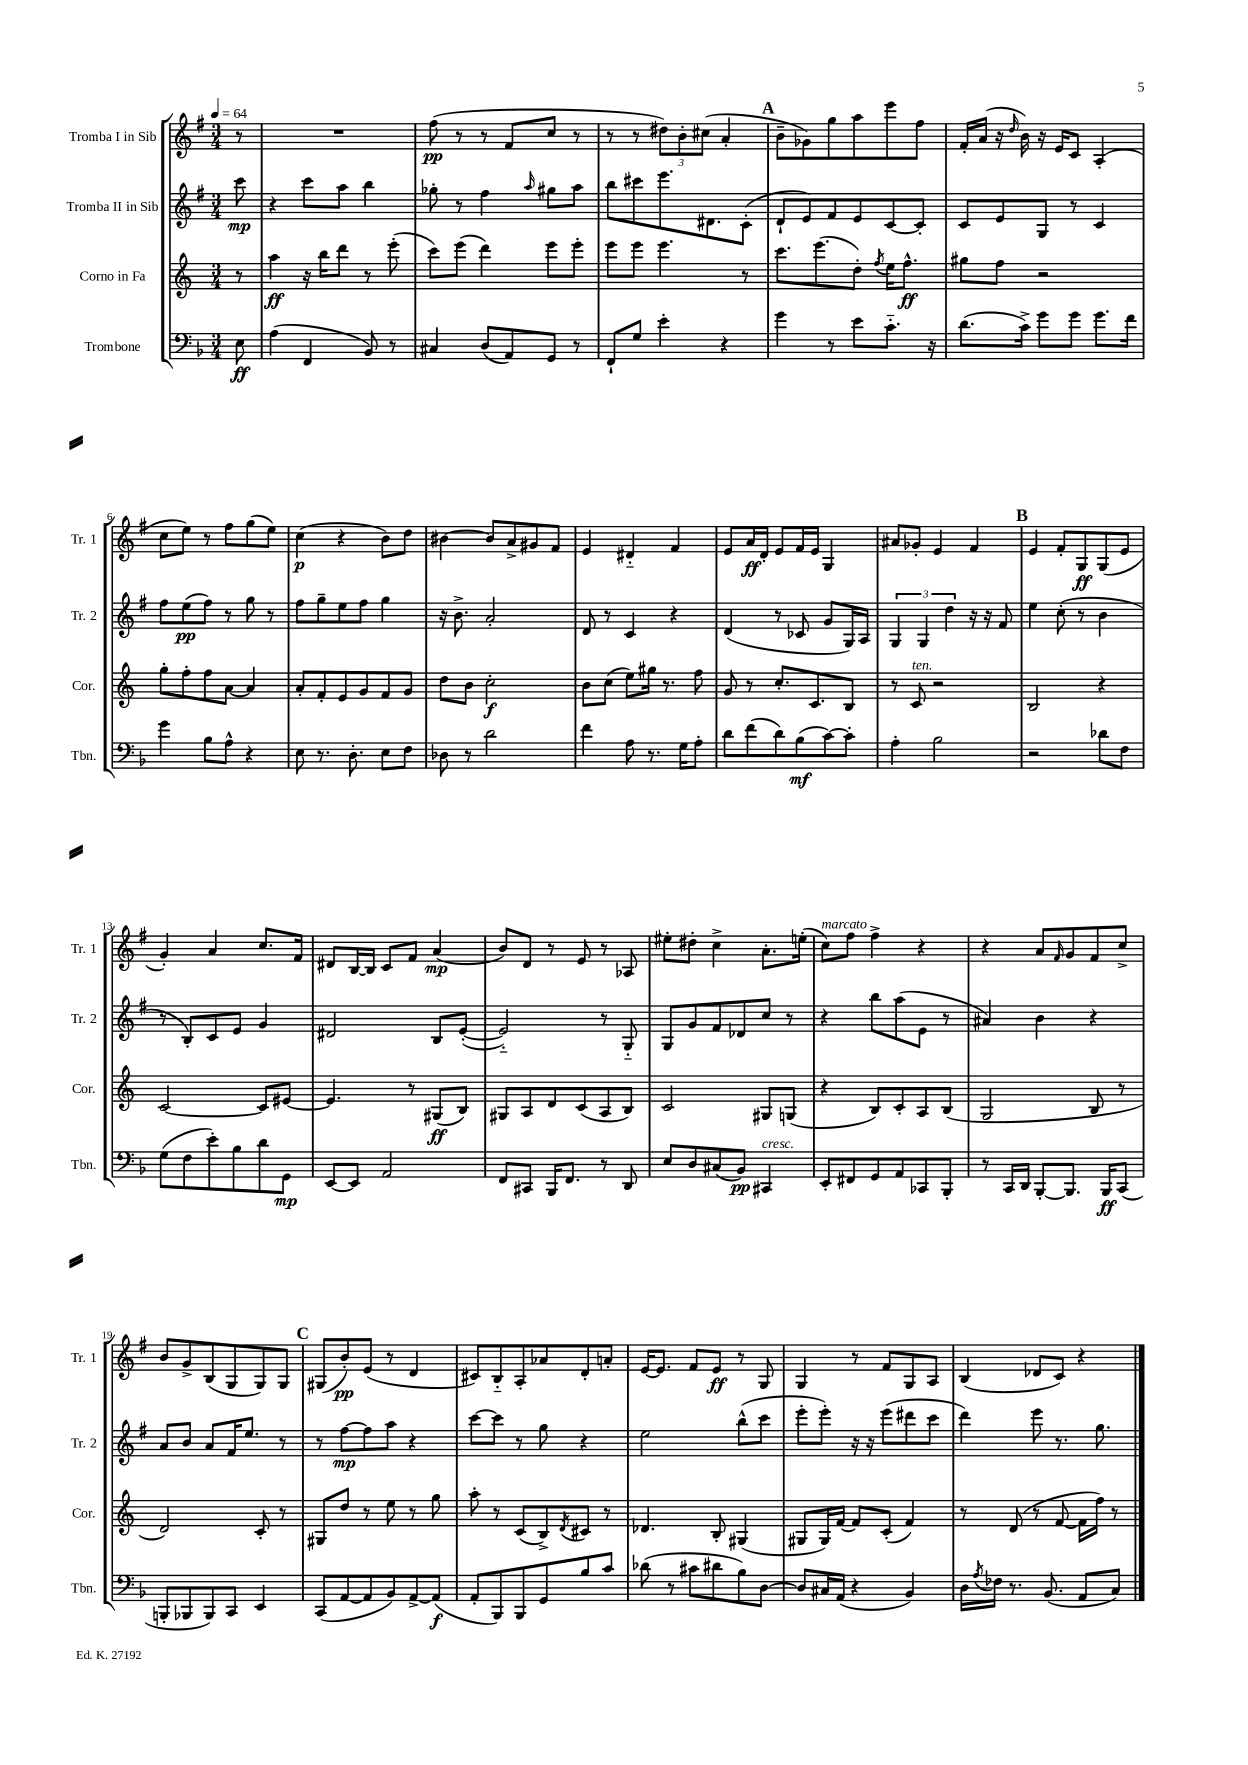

**kern	**dynam	**kern	**dynam	**kern	**dynam	**kern	**dynam
*part4	*part4	*part3	*part3	*part2	*part2	*part1	*part1
*staff4	*staff4	*staff3	*staff3	*staff2	*staff2	*staff1	*staff1
*I"Trombone	*	*I"Corno in Fa	*	*I"Tromba II in Sib	*	*I"Tromba I in Sib	*
*I'Tbn.	*	*I'Cor.	*	*I'Tr. 2	*	*I'Tr. 1	*
*clefF4	*	*clefG2	*	*clefG2	*	*clefG2	*
*k[b-]	*	*k[]	*	*k[f#]	*	*k[f#]	*
*M3/4	*	*M3/4	*	*M3/4	*	*M3/4	*
*MM64	*	*MM64	*	*MM64	*	*MM64	*
=	=	=	=	=	=	=	=
8E\	ff	8r	.	8ccc\	mp	8r	.
=1	=1	=1	=1	=1	=1	=1	=1
(4A\	.	4aa\	ff	4r	.	2.r	.
4FF/	.	16r	.	8ccc\L	.	.	.
.	.	16bb\KL	.	.	.	.	.
.	.	8ddd\J	.	8aa\J	.	.	.
8BB-/)	.	8r	.	4bb\	.	.	.
8r	.	(8eee'\	.	.	.	.	.
=2	=2	=2	=2	=2	=2	=2	=2
4C#X/	.	8ccc\L)	.	8gg-X'\	.	(8ff#\	pp
.	.	(8eee\J	.	8r	.	8r	.
(8D/L	.	4ddd\)	.	4ff#\	.	8r	.
8AA/)	.	.	.	.	.	8f#/L	.
.	.	.	.	16qqaa/	.	.	.
8GG/J	.	8eee\L	.	8gg#X\L	.	8cc/J	.
8r	.	8eee'\J	.	8aa\J	.	8r	.
=3	=3	=3	=3	=3	=3	=3	=3
8FF`/L	.	8eee\L	.	8bb\L	.	8r	.
8G/J	.	8eee\J	.	8ccc#X\	.	8r	.
4e'\	.	4.eee\	.	8.eee\	.	12dd#X\L)	.
.	.	.	.	.	.	12b'\	.
.	.	.	.	.	.	(12cc#X\J	.
.	.	.	.	8.d#X\	.	.	.
4r	.	.	.	.	.	4a'/	.
.	.	8r	.	(8c'\J	.	.	.
!!LO:REH:place=s1:t=A
=4	=4	=4	=4	=4	=4	=4	=4
4g\	.	8.ccc\L	.	8d`/L	.	8b~\L	.
.	.	.	.	8e/)	.	8g-X\)	.
.	.	(8.eee\	.	.	.	.	.
8r	.	.	.	8f#/	.	8gg\	.
8e\L	.	8dd'\J)	.	8e/	.	8aa\	.
.	.	8qff/	.	.	.	.	.
8.c\J	.	16ee\KL	.	[8c/	.	8eee\	.
.	.	8.ff^^\J	ff	.	.	.	.
.	.	.	.	8c'/J]	.	8ff#\J	.
16r	.	.	.	.	.	.	.
=5	=5	=5	=5	=5	=5	=5	=5
(8.d\L	.	8gg#X\L	.	8c/L	.	16f#'/LL	.
.	.	.	.	.	.	(16a/JJ	.
.	.	8ff\J	.	8e/	.	16r	.
.	.	.	.	.	.	16qqdd/	.
16c^\Jk)	.	.	.	.	.	16b\)	.
8g\L	.	2r	.	8G/J	.	16r	.
.	.	.	.	.	.	16e/KL	.
8g\J	.	.	.	8r	.	8c/J	.
8.g\L	.	.	.	4c/	.	(4A'/	.
16f\Jk	.	.	.	.	.	.	.
!!LO:LB:g=z
=6	=6	=6	=6	=6	=6	=6	=6
4g\	.	8gg'\L	.	8ff#\L	.	8cc\L	.
.	.	8ff'\	.	(8ee\	pp	8ee\J)	.
8B-\L	.	8ff\	.	8ff#\J)	.	8r	.
8A^^\J	.	[8a\J	.	8r	.	8ff#\L	.
4r	.	4a/]	.	8gg\	.	(8gg\	.
.	.	.	.	8r	.	8ee\J)	.
=7	=7	=7	=7	=7	=7	=7	=7
8E\	.	8a'/L	.	8ff#\L	.	(4cc\	p
8.r	.	8f'/	.	8gg~\	.	.	.
.	.	8e/	.	8ee\	.	4r	.
8.D'\	.	.	.	.	.	.	.
.	.	8g/	.	8ff#\J	.	.	.
8E\L	.	8f/	.	4gg\	.	8b\L)	.
8F\J	.	8g/J	.	.	.	8dd\J	.
=8	=8	=8	=8	=8	=8	=8	=8
8D-X\	.	8dd\L	.	16r	.	[4b#X\	.
.	.	.	.	8.b^\	.	.	.
8r	.	8b\J	.	.	.	.	.
2d\	.	2cc'\	f	2a'/	.	8b#/L]	.
.	.	.	.	.	.	8a^/	.
.	.	.	.	.	.	8g#X/	.
.	.	.	.	.	.	8f#/J	.
=9	=9	=9	=9	=9	=9	=9	=9
4f\	.	8b\L	.	8d/	.	4e/	.
.	.	(8cc\J	.	8r	.	.	.
8A\	.	8ee\L)	.	4c/	.	4d#X/	.
8.r	.	16gg#X\Jk	.	.	.	.	.
.	.	8.r	.	.	.	.	.
.	.	.	.	4r	.	4f#/	.
16G\KL	.	.	.	.	.	.	.
8A'\J	.	8ff\	.	.	.	.	.
=10	=10	=10	=10	=10	=10	=10	=10
8d\L	.	8g/	.	(4d/	.	8e/L	.
(8f\	.	8r	.	.	.	16a/L	ff
.	.	.	.	.	.	16d'/JJ	.
8d\)	.	8.cc'/L	.	8r	.	8e/L	.
(8B-\	mf	.	.	8c-X/	.	16f#/L	.
.	.	8.c/	.	.	.	16e/JJ	.
[8c\)	.	.	.	8g/L	.	4G/	.
8c'\J]	.	8B/J	.	16G/L)	.	.	.
.	.	.	.	16A/JJ	.	.	.
=11	=11	=11	=11	=11	=11	=11	=11
4A'\	.	8r	.	6G/	.	8a#X/L	.
!	!	!LO:TX:a:i:t=ten.	!	!	!	!	!
.	.	8c/	.	.	.	8g-X'/J	.
.	.	.	.	6G/	.	.	.
2B-\	.	2r	.	.	.	4e/	.
.	.	.	.	6dd\	.	.	.
.	.	.	.	16r	.	4f#/	.
.	.	.	.	16r	.	.	.
.	.	.	.	8f#/	.	.	.
!!LO:REH:place=s1:t=B
=12	=12	=12	=12	=12	=12	=12	=12
2r	.	2B/	.	4ee\	.	4e/	.
.	.	.	.	(8cc'\	.	8f#'/L	.
.	.	.	.	8r	.	8G/	ff
8d-X\L	.	4r	.	4b\	.	(8G/	.
8F\J	.	.	.	.	.	8e/J	.
!!LO:LB:g=z
=13	=13	=13	=13	=13	=13	=13	=13
(8G\L	.	[2c/	.	8r	.	4g'/)	.
8F\	.	.	.	8B'/L)	.	.	.
8e'\)	.	.	.	8c/	.	4a/	.
8B-\	.	.	.	8e/J	.	.	.
8d\	.	8c/L]	.	4g/	.	8.cc/L	.
8GG\J	mp	[8e#X/J	.	.	.	.	.
.	.	.	.	.	.	16f#/Jk	.
=14	=14	=14	=14	=14	=14	=14	=14
[8EE/L	.	4.e#/]	.	2d#X/	.	8d#X/L	.
8EE/J]	.	.	.	.	.	[16B/L	.
.	.	.	.	.	.	16B/JJ]	.
2AA/	.	.	.	.	.	8c/L	.
.	.	8r	.	.	.	8f#/J	.
.	.	(8G#X/L	ff	8B/L	.	(4a/	mp
.	.	8B/J)	.	([8e'/J	.	.	.
=15	=15	=15	=15	=15	=15	=15	=15
8FF/L	.	8G#X/L	.	2e/])	.	8b/L)	.
8CC#X/J	.	8A/	.	.	.	8d/J	.
16BBB-/KL	.	8d/	.	.	.	8r	.
8.FF/J	.	.	.	.	.	.	.
.	.	(8c/	.	.	.	8e/	.
8r	.	8A/	.	8r	.	8r	.
8DD/	.	8B/J)	.	8G/	.	8A-X/	.
=16	=16	=16	=16	=16	=16	=16	=16
8E/L	.	2c/	.	8G/L	.	8ee#X'\L	.
8D/	.	.	.	8g/	.	8dd#X'\J	.
(8C#X/	.	.	.	8f#/	.	4cc^\	.
8BB-/J)	pp	.	.	8d-X/	.	.	.
!LO:TX:a:i:t=cresc.	!	!	!	!	!	!	!
4CC#X/	.	8G#X/L	.	8cc/J	.	8.a'\L	.
.	.	(8Gn/J	.	8r	.	.	.
.	.	.	.	.	.	(16een'\Jk	.
=17	=17	=17	=17	=17	=17	=17	=17
!	!	!	!	!	!	!LO:TX:a:i:t=marcato	!
8EE'/L	.	4r	.	4r	.	8cc\L)	.
8FF#X/	.	.	.	.	.	8ff#\J	.
8GG/	.	8B/L)	.	8bb\L	.	4ff#^\	.
8AA/	.	8c'/	.	(8aa\	.	.	.
8CC-X/	.	8A/	.	8e\J	.	4r	.
8BBB-'/J	.	(8B/J	.	8r	.	.	.
=18	=18	=18	=18	=18	=18	=18	=18
8r	.	2G/	.	4a#X/)	.	4r	.
16CC/LL	.	.	.	.	.	.	.
16DD/JJ	.	.	.	.	.	.	.
[8BBB-'/L	.	.	.	4b\	.	8a/L	.
.	.	.	.	.	.	16qqf#/	.
8.BBB-/J]	.	.	.	.	.	8g/	.
.	.	8B/	.	4r	.	8f#/	.
16BBB-/KL	ff	.	.	.	.	.	.
(8CC/J	.	8r	.	.	.	8cc^/J	.
!!LO:LB:g=z
=19	=19	=19	=19	=19	=19	=19	=19
8BBBn'/L	.	2d/)	.	8a/L	.	8b/L	.
8BBB-X/	.	.	.	8b/J	.	8g^/	.
8BBB-/)	.	.	.	8a/L	.	(8B/	.
8CC/J	.	.	.	16f#/K	.	8G/	.
.	.	.	.	8.ee/J	.	.	.
4EE/	.	8c'/	.	.	.	8G/)	.
.	.	8r	.	8r	.	8G/J	.
!!LO:REH:place=s1:t=C
=20	=20	=20	=20	=20	=20	=20	=20
(8CC/L	.	8G#X/L	.	8r	.	(8G#X/L	.
[8AA/	.	8dd/J	.	[8ff#\L	mp	8b'/)	pp
8AA/]	.	8r	.	8ff#\]	.	(8e/J	.
8BB-/)	.	8ee\	.	8aa\J	.	8r	.
[8AA^/	.	8r	.	4r	.	4d/	.
(8AA/J]	f	8gg\	.	.	.	.	.
=21	=21	=21	=21	=21	=21	=21	=21
8AA'/L	.	8aa'\	.	[8ccc\L	.	8c#X/L)	.
8BBB-/)	.	8r	.	8ccc\J]	.	8B/	.
8BBB-/	.	(8c/L	.	8r	.	8A'/	.
8GG/	.	8B^/)	.	8gg\	.	8a-X/	.
.	.	8qd/	.	.	.	.	.
8B-/	.	8c#X/J	.	4r	.	8d'/	.
8c/J	.	8r	.	.	.	8an'/J	.
=22	=22	=22	=22	=22	=22	=22	=22
(8d-X\	.	4.d-X/	.	2ee\	.	[16e/KL	.
.	.	.	.	.	.	8.e/J]	.
8r	.	.	.	.	.	.	.
8c#X\L	.	.	.	.	.	8f#/L	.
8d#X\	.	8B'/	.	.	.	8e/J	ff
8B-\)	.	(4G#X/	.	(8bb^^\L	.	8r	.
[8D\J	.	.	.	8ccc\J	.	8G/	.
=23	=23	=23	=23	=23	=23	=23	=23
8D/L]	.	8G#X/L	.	8eee'\L	.	4G/	.
16C#X/L	.	16G#/L)	.	8eee'\J)	.	.	.
(16AA/JJ	.	[16f/JJ	.	.	.	.	.
4r	.	8f/L]	.	16r	.	8r	.
.	.	.	.	16r	.	.	.
.	.	(8c'/J	.	(8eee\L	.	8f#/L	.
4BB-/)	.	4f/)	.	8ddd#X\	.	8G/	.
.	.	.	.	8ccc\J	.	8A/J	.
=24	=24	=24	=24	=24	=24	=24	=24
16D\LL	.	8r	.	4ddd\)	.	(4B/	.
8qA/	.	.	.	.	.	.	.
16F-X\JJ	.	.	.	.	.	.	.
8.r	.	(8d/	.	.	.	.	.
.	.	8r	.	8eee\	.	8d-X/L	.
(8.BB-/	.	.	.	.	.	.	.
.	.	[8f/	.	8.r	.	8c/J)	.
8AA/L	.	16f\LL]	.	.	.	4r	.
.	.	16ff\JJ)	.	8.gg\	.	.	.
8C/J)	.	8r	.	.	.	.	.
==	==	==	==	==	==	==	==
*-	*-	*-	*-	*-	*-	*-	*-
